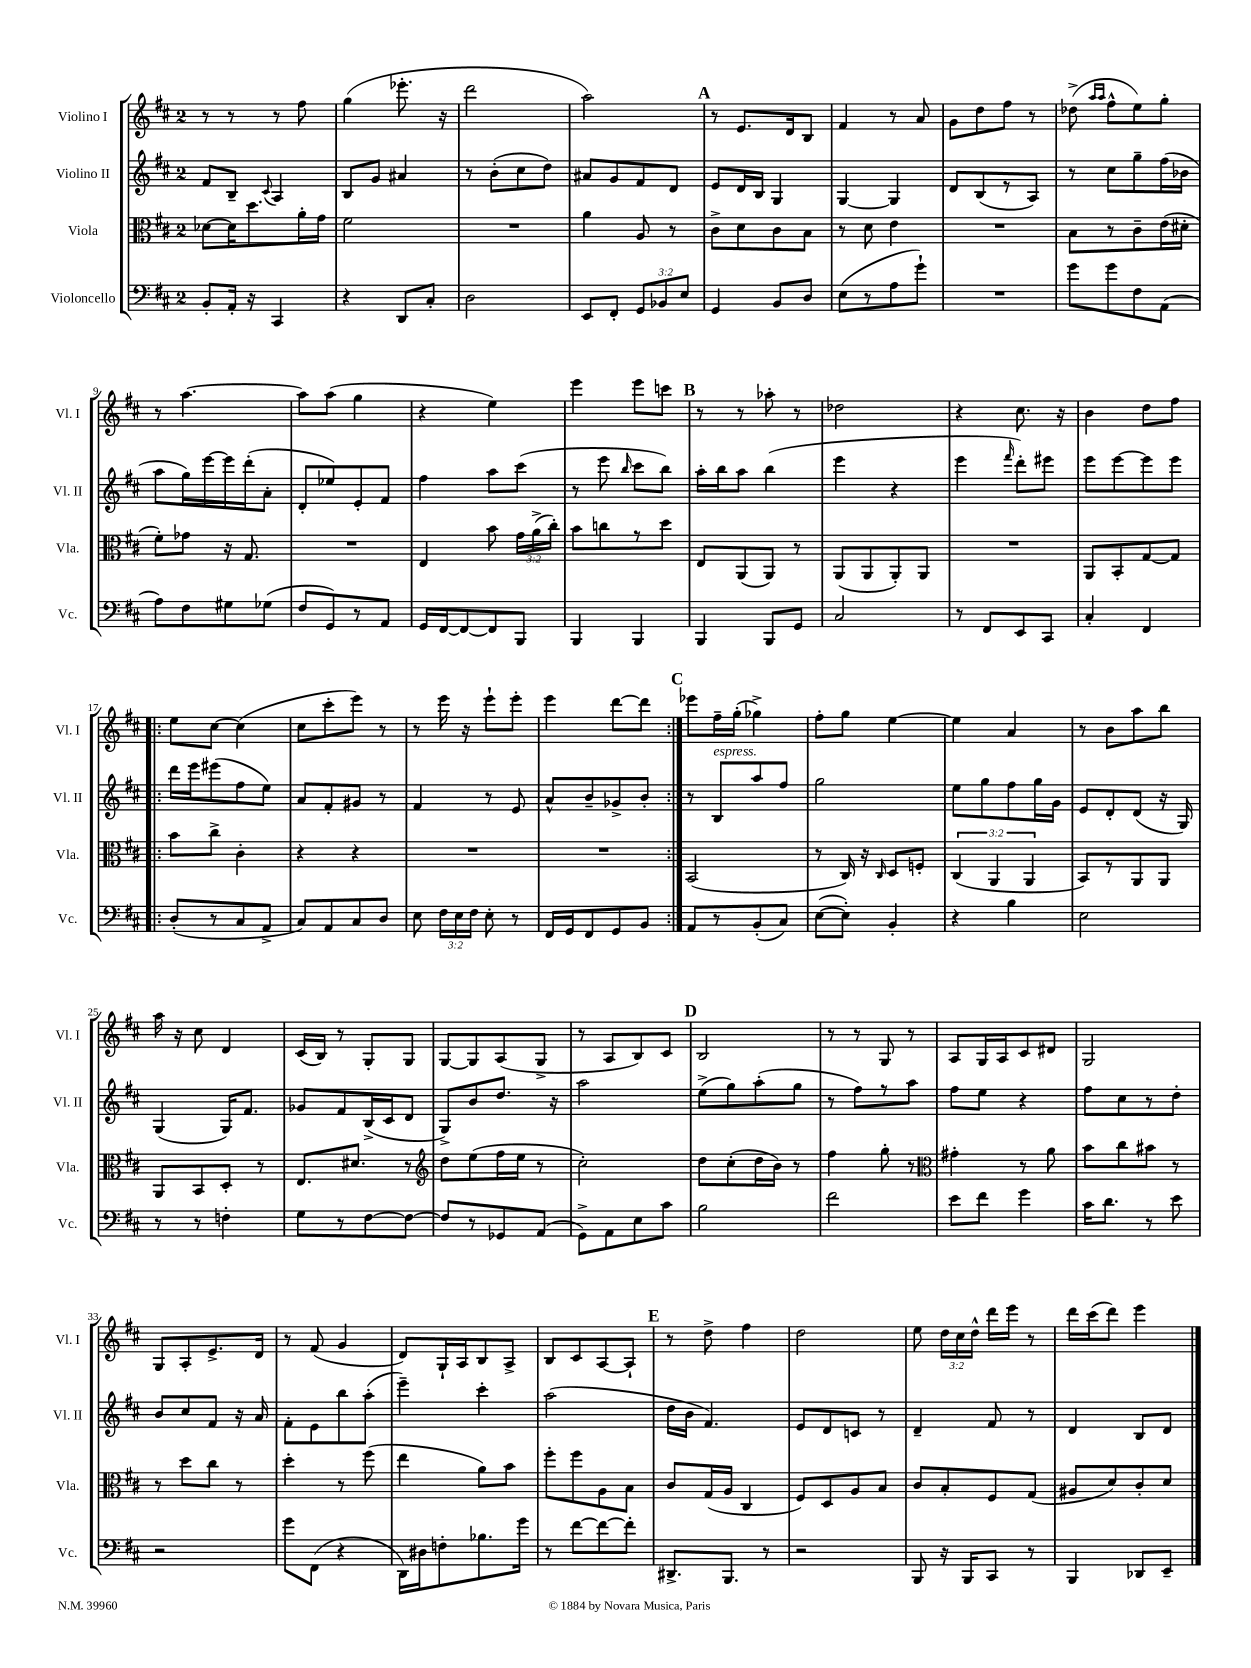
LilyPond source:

<<
\new StaffGroup <<
\new Staff = "s0" \with { instrumentName = "Violino I" shortInstrumentName = "Vl. I" } {
    \clef treble \key d \major \once \override Staff.TimeSignature.style = #'single-digit \time 2/4 \override Staff.TupletNumber.text = #tuplet-number::calc-fraction-text
    \autoBeamOff r8 r8 r8 fis''8 |
    g''4( ees'''8.-. r16 |
    d'''2 |
    a''2) |
    \mark \markup { \bold "A" } r8 e'8.[ d'16 b8] |
    fis'4 r8 a'8 |
    g'8[ d''8 fis''8] r8 |
    des''8->( \grace { a''16[ a''16] } fis''8[-^ e''8) g''8]-. |
    r8 a''4.~ |
    a''8[ a''8]( g''4 |
    r4 e''4) |
    e'''4 e'''8[ c'''8] |
    \mark \markup { \bold "B" } r8 r8 aes''8-. r8 |
    des''2 |
    r4 cis''8. r16 |
    b'4 d''8[ fis''8] |
    \repeat volta 2 { e''8[ cis''8]~ cis''4( |
    cis''8[ cis'''8-. e'''8]) r8 |
    r8 e'''16 r16 e'''8[-! e'''8]-. |
    e'''4 d'''8[~ d'''8] | }
    \mark \markup { \bold "C" } ees'''8[ fis''16-- g''16]-.( ges''4->) |
    fis''8[-. g''8] e''4~ |
    e''4 a'4 |
    r8 b'8[ a''8 b''8] |
    a''16 r16 cis''8 d'4 |
    cis'16[( b16]) r8 g8[-. g8] |
    g8[~ g8 a8( g8]-> |
    r8 a8[ b8) cis'8] |
    \mark \markup { \bold "D" } b2 |
    r8 r8 g8 r8 |
    a8[ g16 a16 cis'8 dis'8] |
    g2 |
    g8[ a8-. e'8.-> d'16] |
    r8 fis'8( g'4 |
    d'8[) g16-! a16 b8 a8]-> |
    b8[ cis'8 a8~ a8]-! |
    \mark \markup { \bold "E" } r8 d''8-> fis''4 |
    d''2 |
    e''8 \tuplet 3/2 { d''16[ cis''16 d''16]-^ } d'''16[ e'''16] r8 |
    d'''16[ cis'''16( d'''8]) e'''4 \bar "|." |
}
\new Staff = "s1" \with { instrumentName = "Violino II" shortInstrumentName = "Vl. II" } {
    \clef treble \key d \major \once \override Staff.TimeSignature.style = #'single-digit \time 2/4
    \autoBeamOff fis'8[ b8]-- \appoggiatura { cis'8 } a4 |
    b8[ g'8] ais'4 |
    r8 b'8[-.( cis''8 d''8]) |
    ais'8[ g'8 fis'8 d'8] |
    \mark \markup { \bold "A" } e'8[ d'16 b16] g4 |
    g4~ g4 |
    d'8[ b8( r8 a8]) |
    r8 cis''8[ g''8-- fis''16( bes'16] |
    a''8[ g''16) e'''16~ e'''16 d'''16-.( a'8]-. |
    d'8[-. ees''8) e'8-. fis'8] |
    fis''4 a''8[ cis'''8]( |
    r8 e'''8 \grace { b''16 } cis'''8[ b''8]) |
    \mark \markup { \bold "B" } a''16[-. b''16 a''8] b''4( |
    e'''4 r4 |
    e'''4 \grace { fis'''16 } d'''8[-.) eis'''8] |
    e'''8[ e'''8~ e'''8 e'''8] |
    \repeat volta 2 { d'''16[ e'''16 eis'''8( fis''8 e''8]) |
    a'8[ fis'8-. gis'8] r8 |
    fis'4 r8 e'8 |
    a'8[-^ b'8-- ges'8-> b'8]-. | }
    \mark \markup { \bold "C" } r8 b8[^\markup { \italic "espress." } a''8 fis''8] |
    g''2 |
    e''8[ g''8 fis''8 g''16 g'16] |
    e'8[ d'8-. d'8]( r16 g16) |
    g4( g16[) fis'8.] |
    ges'8[ fis'8 b16->( cis'16 d'8] |
    g8[->) b'8 d''8.] r16 |
    a''2 |
    \mark \markup { \bold "D" } e''8[->( g''8) a''8-.( g''8] |
    r8 fis''8[) r8 a''8] |
    fis''8[ e''8] r4 |
    fis''8[ cis''8 r8 d''8]-. |
    b'8[ cis''8 fis'8] r16 a'16 |
    fis'8[-. e'8 b''8 a''8]-.( |
    e'''4--) cis'''4-. |
    a''2( |
    \mark \markup { \bold "E" } d''16[ b'16] fis'4.) |
    e'8[ d'8 c'8] r8 |
    d'4-- fis'8 r8 |
    d'4 b8[ d'8] \bar "|." |
}
\new Staff = "s2" \with { instrumentName = "Viola" shortInstrumentName = "Vla." } {
    \clef alto \key d \major \once \override Staff.TimeSignature.style = #'single-digit \time 2/4 \override Staff.TupletNumber.text = #tuplet-number::calc-fraction-text
    \autoBeamOff des'8[~ des'16 d''8. a'16-. g'16] |
    fis'2 |
    R2 |
    a'4 a8 r8 |
    \mark \markup { \bold "A" } cis'8[-> d'8 cis'8 b8] |
    r8 d'8 e'4 |
    R2 |
    b8[ r8 cis'8-- e'16( dis'16]-. |
    fis'8[-.) ges'8] r16 g8. |
    R2 |
    e4 b'8 \tuplet 3/2 { g'16[ a'16->( cis''16]-.) } |
    b'8[ c''8 r8 d''8] |
    \mark \markup { \bold "B" } e8[ a,8( a,8]) r8 |
    a,8[( a,8 a,8-.) a,8] |
    R2 |
    a,8[ b,8-. g8~ g8] |
    \repeat volta 2 { b'8[ cis''8]-> cis'4-. |
    r4 r4 |
    R2 |
    R2 | }
    \mark \markup { \bold "C" } b,2( |
    r8 cis16) r16 \grace { cis16 } d8[ f8]-. |
    \tuplet 3/2 { cis4( a,4 a,4 } |
    b,8[) r8 a,8 a,8] |
    a,8[ b,8 d8]-. r8 |
    e8.[ dis'8.] r8 |
    \clef treble d''8[ e''8( fis''16 e''16] r8 |
    cis''2-.) |
    \mark \markup { \bold "D" } d''8[ cis''8-.( d''16 b'16]) r8 |
    fis''4 g''8-. r8 |
    \clef alto gis'4-. r8 a'8 |
    b'8[ cis''8 bis'8] r8 |
    r8 d''8[ cis''8] r8 |
    d''4-. r8 fis''8( |
    e''4 a'8[) b'8] |
    fis''8[-. fis''8 a8 b8] |
    \mark \markup { \bold "E" } cis'8[ g16( a16] cis4 |
    fis8[) d8 a8 b8] |
    cis'8[ b8-. fis8 g8]( |
    ais8[ d'8) cis'8-. d'8] \bar "|." |
}
\new Staff = "s3" \with { instrumentName = "Violoncello" shortInstrumentName = "Vc." } {
    \clef bass \key d \major \once \override Staff.TimeSignature.style = #'single-digit \time 2/4 \override Staff.TupletNumber.text = #tuplet-number::calc-fraction-text
    \autoBeamOff b,8[-. a,16]-. r16 cis,4 |
    r4 d,8[ cis8]-. |
    d2 |
    e,8[ fis,8]-. \tuplet 3/2 { g,8[ bes,8 e8] } |
    \mark \markup { \bold "A" } g,4 b,8[ d8] |
    e8[( r8 a8 g'8]-!) |
    R2 |
    g'8[ g'8 fis8 a,8]( |
    a8[) fis8 gis8 ges8]( |
    fis8[ g,8) r8 a,8] |
    g,16[ fis,16~ fis,8~ fis,8 b,,8] |
    b,,4 b,,4 |
    \mark \markup { \bold "B" } b,,4 b,,8[ g,8] |
    cis2 |
    r8 fis,8[ e,8 cis,8] |
    cis4-. fis,4 |
    \repeat volta 2 { d8[-.( r8 cis8 a,8]-> |
    cis8[) a,8 cis8 d8] |
    e8 \tuplet 3/2 { fis16[ e16 fis16] } e8-. r8 |
    fis,16[ g,16 fis,8 g,8 b,8] | }
    \mark \markup { \bold "C" } a,8[ r8 b,8-.( cis8]) |
    e8[~( e8]-.) b,4-. |
    r4 b4 |
    e2 |
    r8 r8 f4-. |
    g8[ r8 fis8~ fis8]~ |
    fis8[ r8 ges,8 a,8]( |
    g,8[->) a,8 e8 cis'8] |
    \mark \markup { \bold "D" } b2 |
    fis'2 |
    e'8[ fis'8] g'4 |
    cis'16[ d'8.] r8 e'8 |
    r2 |
    g'8[ fis,8]( r4 |
    d,16[) dis16 f8-. bes8. g'16] |
    r8 fis'8[~ fis'8~ fis'8]-. |
    \mark \markup { \bold "E" } dis,8.[-> b,,8.] r8 |
    r2 |
    b,,8 r16 b,,16[ cis,8] r8 |
    b,,4 des,8[ e,8]-- \bar "|." |
}
>>
>>
